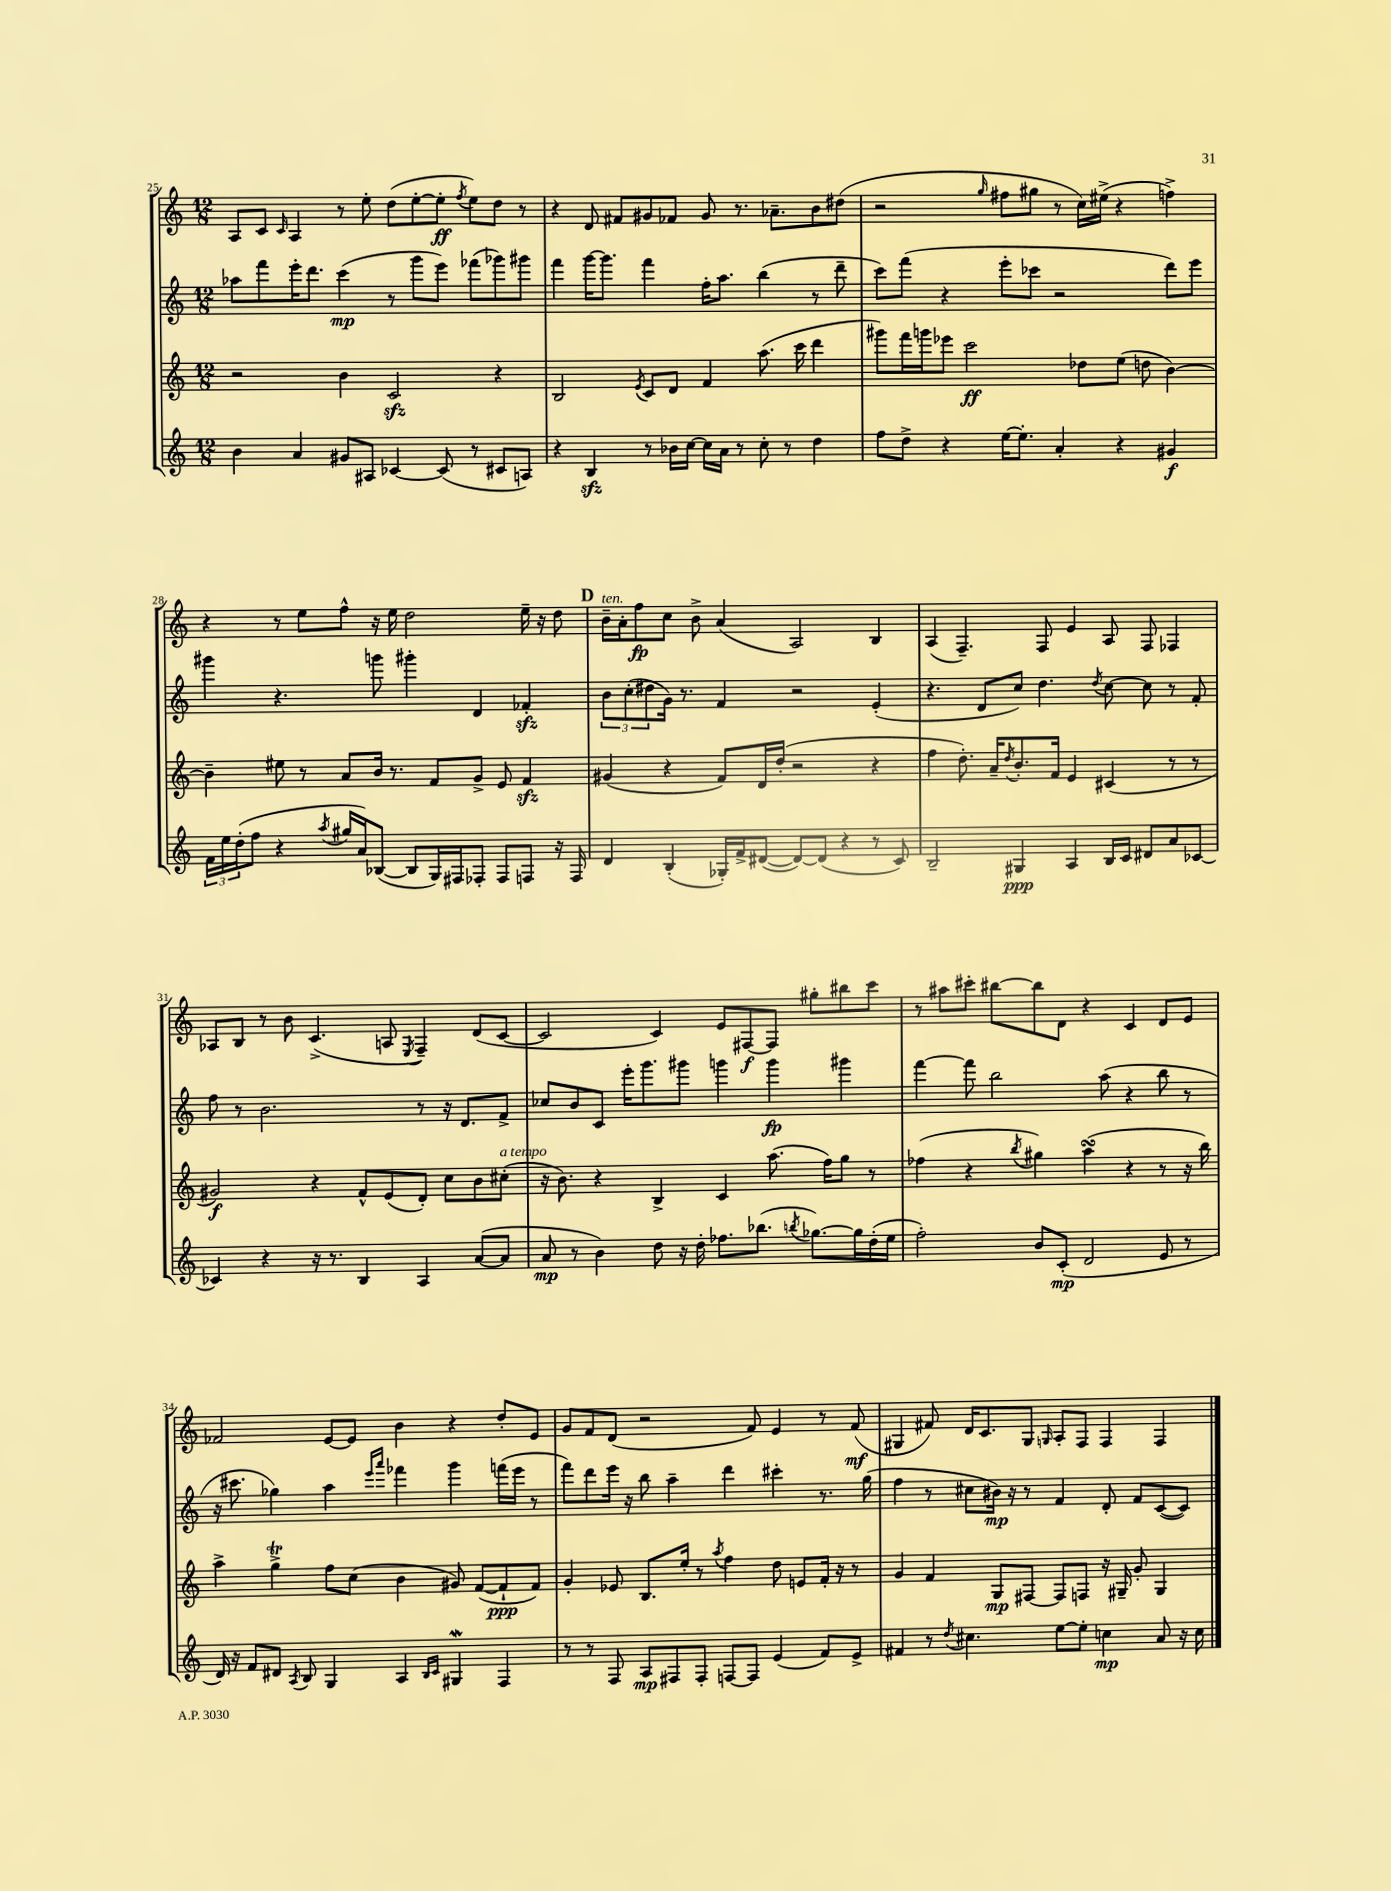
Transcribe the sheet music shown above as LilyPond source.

<<
\new StaffGroup <<
\new Staff = "s0" {
    \clef treble \key c \major \numericTimeSignature \time 12/8
    a8 c'8 \grace { c'16 } a4 r8 e''8-. d''8( e''8~-. e''8-.\ff \acciaccatura { f''8 } e''8) d''8 r8 |
    r4 d'8 fis'8 gis'8 fes'8 gis'8 r8. aes'8.-- b'8 dis''8( |
    r2 \grace { g''16 } fis''8 gis''8 r8 c''16) eis''16->( r4 f''4->) |
    r4 r8 e''8 f''8-^ r16 e''16 d''2 e''16-- r16 d''8 |
    \mark \markup { \bold "D" } b'16--^\markup { \italic "ten." } a'16-. f''8\fp c''8 b'8-> a'4( a2) b4 |
    a4( f4.--) f8 e'4 a8 f8 fes4 |
    aes8 b8 r8 b'8 c'4.->( a8 \acciaccatura { e8 } f4--) d'8( c'8~ |
    c'2 c'4) e'8 fis8~\f fis8 gis''8-. bis''8 c'''8 |
    r8 ais''8 cis'''8-. bis''8~ bis''8 d'8 r4 c'4 d'8 e'8 |
    fes'2 e'8~ e'8 b'4 r4 d''8-. e'8 |
    g'8 f'8 d'8( r2 f'8) e'4 r8 f'8\mf( |
    gis4 fis'8) d'16 c'8. gis8 \grace { g16 } a8-. f8 f4 f4 \bar "|." |
}
\new Staff = "s1" {
    \clef treble \key c \major \numericTimeSignature \time 12/8
    aes''8 f'''8 e'''16-. d'''8. c'''4\mp( r8 g'''8 e'''8) fes'''8( ges'''8) gis'''8 |
    f'''4 g'''16~ g'''8. f'''4 f''16-. a''8. b''4( r8 d'''8-- |
    c'''8) f'''8( r4 e'''8-. ces'''8 r2 d'''8) e'''8 |
    gis'''4 r4. g'''8 gis'''4-. d'4 fes'4-.\sfz |
    \mark \markup { \bold "D" } \tuplet 3/2 { b'8 c''8-.( dis''8 } g'16) r8. f'4 r2 e'4-.( |
    r4. d'8 c''8) d''4. \acciaccatura { d''8 } c''8~ c''8 r8 f'8-. |
    f''8 r8 b'2. r8 r16 d'8. f'8-> |
    ces''8 b'8 c'8 e'''16-. g'''8. gis'''8 g'''4 g'''4\fp gis'''4 |
    f'''4~ f'''8 b''2 a''8( r4 b''8 r8 |
    r16 cis'''8. ges''4) a''4 \grace { e'''16 a'''16 } fes'''4 g'''4 f'''16( e'''16 r8 |
    f'''8) d'''8 e'''16 r16 b''8 a''4-- d'''4 cis'''4-. r8. g''16( |
    f''4 r8 cis''8 bis'16\mp) r16 r8 f'4 d'8-. f'8 c'8~( c'8) \bar "|." |
}
\new Staff = "s2" {
    \clef treble \key c \major \numericTimeSignature \time 12/8
    r2 b'4 c'2\sfz r4 |
    b2 \acciaccatura { e'8 } c'8 d'8 f'4 a''8.( c'''16 d'''4 |
    gis'''8) f'''16 g'''16 ees'''8 c'''2\ff des''8 e''8( d''8 b'4~) |
    b'4-- eis''8 r8 a'8 b'16 r8. f'8 g'8-> e'8 f'4\sfz |
    \mark \markup { \bold "D" } gis'4( r4 f'8) d'16 d''16-.( r2 r4 |
    f''4 d''8.-.) a'16-- \acciaccatura { d''8 } b'8.-. f'16 e'4 cis'4( r8 r8 |
    gis'2\f) r4 f'8-^ e'8( d'8-.) c''8 b'8 cis''8-.^\markup { \italic "a tempo" }( |
    r16 b'8.) r4 b4-> c'4 a''8.( f''16) g''8 r8 |
    fes''4( r4 \acciaccatura { b''8 } gis''4) a''4\turn( r4 r8 r16 b''16) |
    a''4-> g''4->\trill f''8 c''8( b'4 gis'8) f'8~( f'8-!\ppp f'8) |
    g'4-. ees'8 b8. e''16-. r8 \acciaccatura { a''8 } f''4 d''8 e'8 f'16-. r16 r8 |
    g'4 f'4 g8\mp fis8~ fis8 f8 r16 gis16-- g'8-. gis4 \bar "|." |
}
\new Staff = "s3" {
    \clef treble \key c \major \numericTimeSignature \time 12/8
    b'4 a'4 gis'8 ais8 ces'4~ ces'8( r8 cis'8 a8) |
    r4 b4\sfz r8 bes'16 c''16~ c''16 a'16 r8 c''8-. r8 d''4 |
    f''8 d''8-> r4 e''16~ e''8.-. a'4-. r4 gis'4\f |
    \tuplet 3/2 { f'16 e''16 d''16-.( } f''8 r4 \acciaccatura { a''8 } gis''16 a'16) bes8~( bes8 g16) fis16 fes8-. fes8 f8 r16 f16 |
    \mark \markup { \bold "D" } d'4 b4-.( ges16-.) f'16-> dis'8~( dis'8~) dis'8( r4 r8 c'8) |
    b2-- gis4\ppp a4 b16 c'16 dis'8 a'8 ces'8~ |
    ces'4 r4 r16 r8. b4 a4 a'8~( a'8 |
    a'8\mp r8 b'4) d''8 r16 d''16-. fes''8. bes''8.( \acciaccatura { b''8 } ges''8.~) ges''16 d''16-.( e''16 |
    f''2-.) b'8 c'8-.\mp( d'2 e'8 r8 |
    d'16) r16 f'8 dis'8 \acciaccatura { a8 } b8 g4 a4 \grace { b16 c'16 } gis4\mordent f4 |
    r8 r8 f8 a8\mp fis8 fis8-. f8~ f8 e'4( f'8) e'8-> |
    fis'4 r8 \acciaccatura { d''8 } cis''4. e''8~ e''8-. c''4\mp a'8 r16 c''16 \bar "|." |
}
>>
>>
\layout { \context { \Score currentBarNumber = #25 } }
